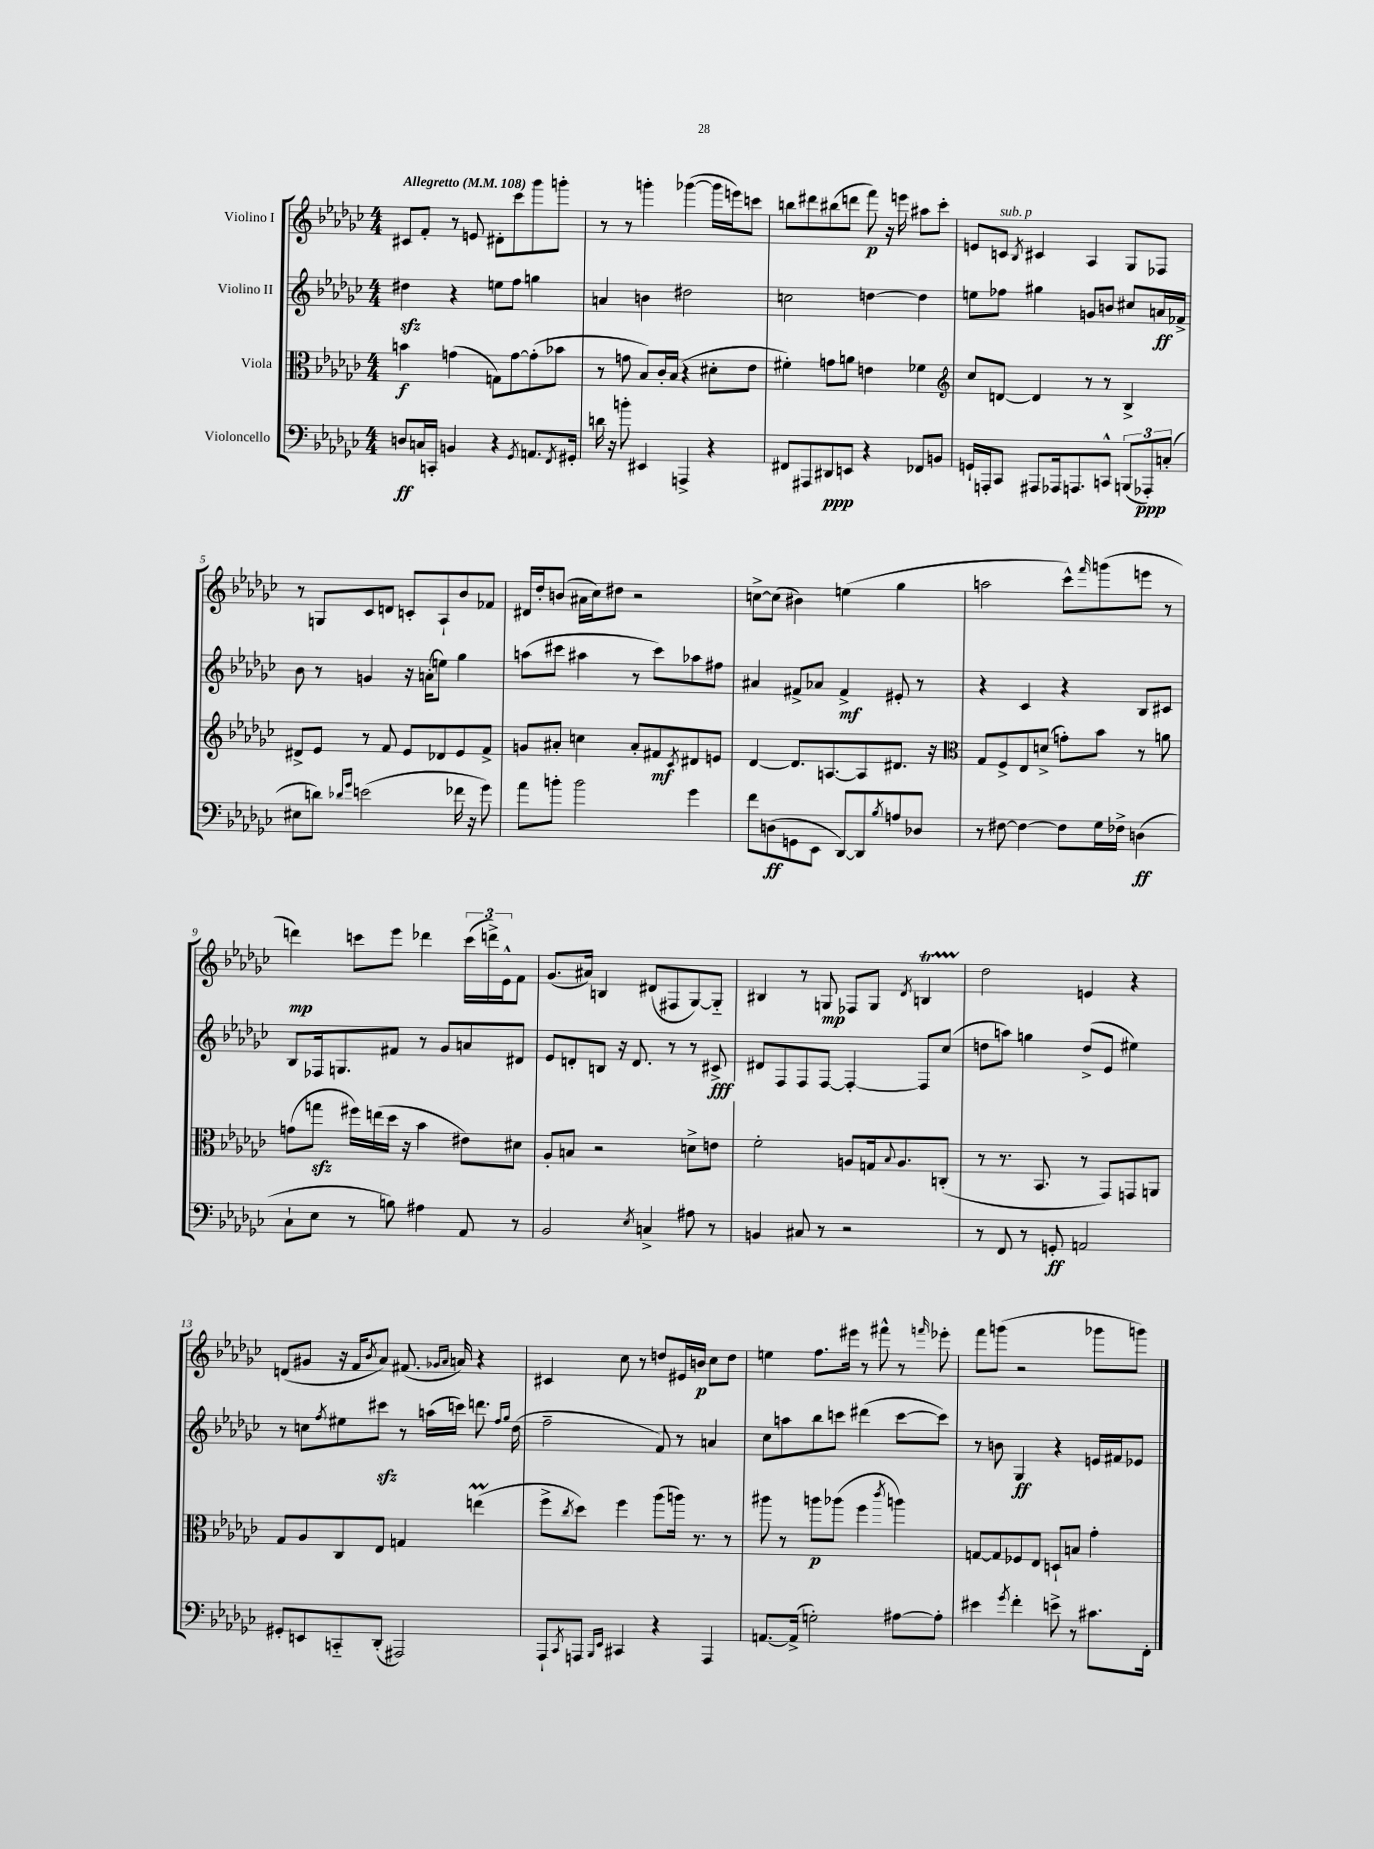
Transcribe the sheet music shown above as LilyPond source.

<<
\new StaffGroup <<
\new Staff = "s0" \with { instrumentName = "Violino I" } {
    \clef treble \key ges \major \numericTimeSignature \time 4/4 \tempo "Allegretto" 4 = 108
    cis'8 f'8-. r8 e'8 dis'8-. ces'''8 ges'''8 g'''8-. |
    r8 r8 g'''4-. ges'''4~( ges'''16 e'''16) c'''8 |
    b''8 dis'''8 bis''8( d'''8 f'''8\p) r16 e'''16 ais''8 ces'''8-. |
    e'8 c'8^\markup { \italic "sub. p" } \acciaccatura { bes8 } cis'4 aes4 ges8 fes8 |
    r8 g8 ces'8 d'8 c'8-. aes8-! bes'8 fes'8 |
    dis'16 des''16-. b'8( ais'16 ces''16) dis''8 r2 |
    c''8~-> c''8( bis'4) e''4( ges''4 |
    a''2 ces'''8-^) \grace { f'''16 } g'''8( e'''8 r8 |
    d'''4\mp) c'''8 ees'''8 des'''4 \tuplet 3/2 { c'''16( d'''16->) ees'16-^ } f'8 |
    ges'8.( ais'16) b4 dis'8( fis8 ges8~) ges8-_ |
    bis4 r8 g8\mp fes8 g8 \acciaccatura { des'8 } b4\startTrillSpan |
    des''2\stopTrillSpan e'4 r4 |
    d'8( gis'8 r16 f'16 \acciaccatura { bes'8 } aes'8) fis'8.( \grace { ges'16 aes'16 } a'16) r4 |
    cis'4 ces''8 r8 d''8 eis'16 b'16\p ces''8 d''8 |
    e''4 f''8. eis'''16 r8 fis'''8-^ r8 \grace { f'''16 } ees'''8-. |
    f'''8 g'''8( r2 ges'''8 g'''8) \bar "|." |
}
\new Staff = "s1" \with { instrumentName = "Violino II" } {
    \clef treble \key ges \major \numericTimeSignature \time 4/4
    dis''4\sfz r4 e''8 f''8 g''4 |
    a'4 b'4 dis''2 |
    c''2 d''4~ d''4 |
    e''8 fes''8 gis''4 g'8 b'8 cis''8 a'16\ff fes'16-> |
    bes'8 r8 g'4 r16 a'16-.( e''8) ges''4 |
    a''8( cis'''8 ais''4 r8 cis'''8) aes''8 fis''8 |
    ais'4 fis'8-> aes'8 fis'4->\mf eis'8-. r8 |
    r4 ces'4 r4 bes8 cis'8 |
    bes8 fes16 g8. fis'8 r8 ges'8 a'8 dis'8 |
    ees'8 d'8-. b8 r16 d'8. r8 r8 cis'8->\fff |
    dis'8 f8 f8 f8~ f4~-. f8 ces''8( |
    d''8 a''8) g''4 d''8->( ees'8 eis''4) |
    r8 c''8 \acciaccatura { f''8 } eis''8 cis'''8\sfz r8 a''16( c'''16) d'''8. \grace { f''16 ges''16 } des''16( |
    f''2-- f'8) r8 a'4 |
    ces''8 a''8 bes''8 c'''8 dis'''4( c'''8~ c'''8) |
    r8 b'8 ges4\ff r4 e'16 fis'16 ees'8 \bar "|." |
}
\new Staff = "s2" \with { instrumentName = "Viola" } {
    \clef alto \key ges \major \numericTimeSignature \time 4/4
    b'4\f g'4( g8) g'8~ g'8-.( bes'8 |
    r8 g'8 bes8) ces'16-. bes16( r4 dis'8-. ees'8 |
    fis'4-.) g'8 a'8 e'4 fes'4 |
    \clef treble ces''8 d'8~ d'4 r8 r8 bes4-> |
    dis'8-> ees'8 r8 f'8 ees'8 des'8 ees'8 f'8-> |
    g'8 ais'8-. c''4 ais'8-. fis'8\mf \acciaccatura { ces'8 } dis'8 e'8 |
    des'4~ des'8. a8.~ a8 dis'8. r16 |
    \clef alto ges8 f8-> ees8 d'8->( g'8-.) bes'8 r8 a'8 |
    g'8( g''8\sfz fis''16) e''16( des''16 r16 bes'4 eis'8) dis'8 |
    aes8-. b8 r2 d'8-> e'8 |
    f'2-. a8 g16 \appoggiatura { bes8 } a8. c8-.( |
    r8 r8. bes,8. r8 ges,8) g,8 a,8 |
    ges8 aes8 ces8 ees8 g4 e''4\prall( |
    f''8-> \acciaccatura { ces''8 } des''8) f''4 aes''8( a''16) r8. r8 |
    ais''8 r8 a''8\p aes''8( f''4 \acciaccatura { ces'''8 } a''4) |
    g8~ g8 fes8 ees8 d8-! b8 ges'4-. \bar "|." |
}
\new Staff = "s3" \with { instrumentName = "Violoncello" } {
    \clef bass \key ges \major \numericTimeSignature \time 4/4
    d8\ff c16 c,16-. b,4 r4 \acciaccatura { ges,8 } a,8. \acciaccatura { f,8 } gis,16-. |
    d'16 r16 b'8-. eis,4 a,,4-> r4 |
    fis,8 ais,,8 dis,8\ppp e,8 r4 fes,8 b,8 |
    g,16-! a,,16-. ces,8 ais,,8 aes,,16 a,,8. c,8-^ \tuplet 3/2 { b,,8( aes,,8-.\ppp) c8-.( } |
    eis8 d'8) \grace { des'16 ges'16 } e'2( fes'16 r16 ges'8) |
    aes'8 b'8-. b'2 ges'4 |
    f'8 d8\ff( g,8 ees,8 des,8~) des,8 \acciaccatura { bes8 } a8 des8 |
    r8 fis8~ fis4~ fis8 ges16 fes16-> d4\ff( |
    ces8-! ees8 r8 b8) ais4 aes,8 r8 |
    bes,2 \acciaccatura { ees8 } c4-> ais8 r8 |
    b,4 cis8 r8 r2 |
    r8 f,8 r8 g,8-.\ff a,2 |
    gis,8-. e,8 c,8-_ des,8-.( ais,,2) |
    aes,,8-! \acciaccatura { ces,8 } a,,8 \grace { bes,,16 ees,16 } cis,4 r4 a,,4 |
    a,8.~ a,16->( g2-.) ais8~ ais8-. |
    eis'4 \acciaccatura { ges'8 } f'4-. e'8-> r8 cis'8. f,16-. \bar "|." |
}
>>
>>
